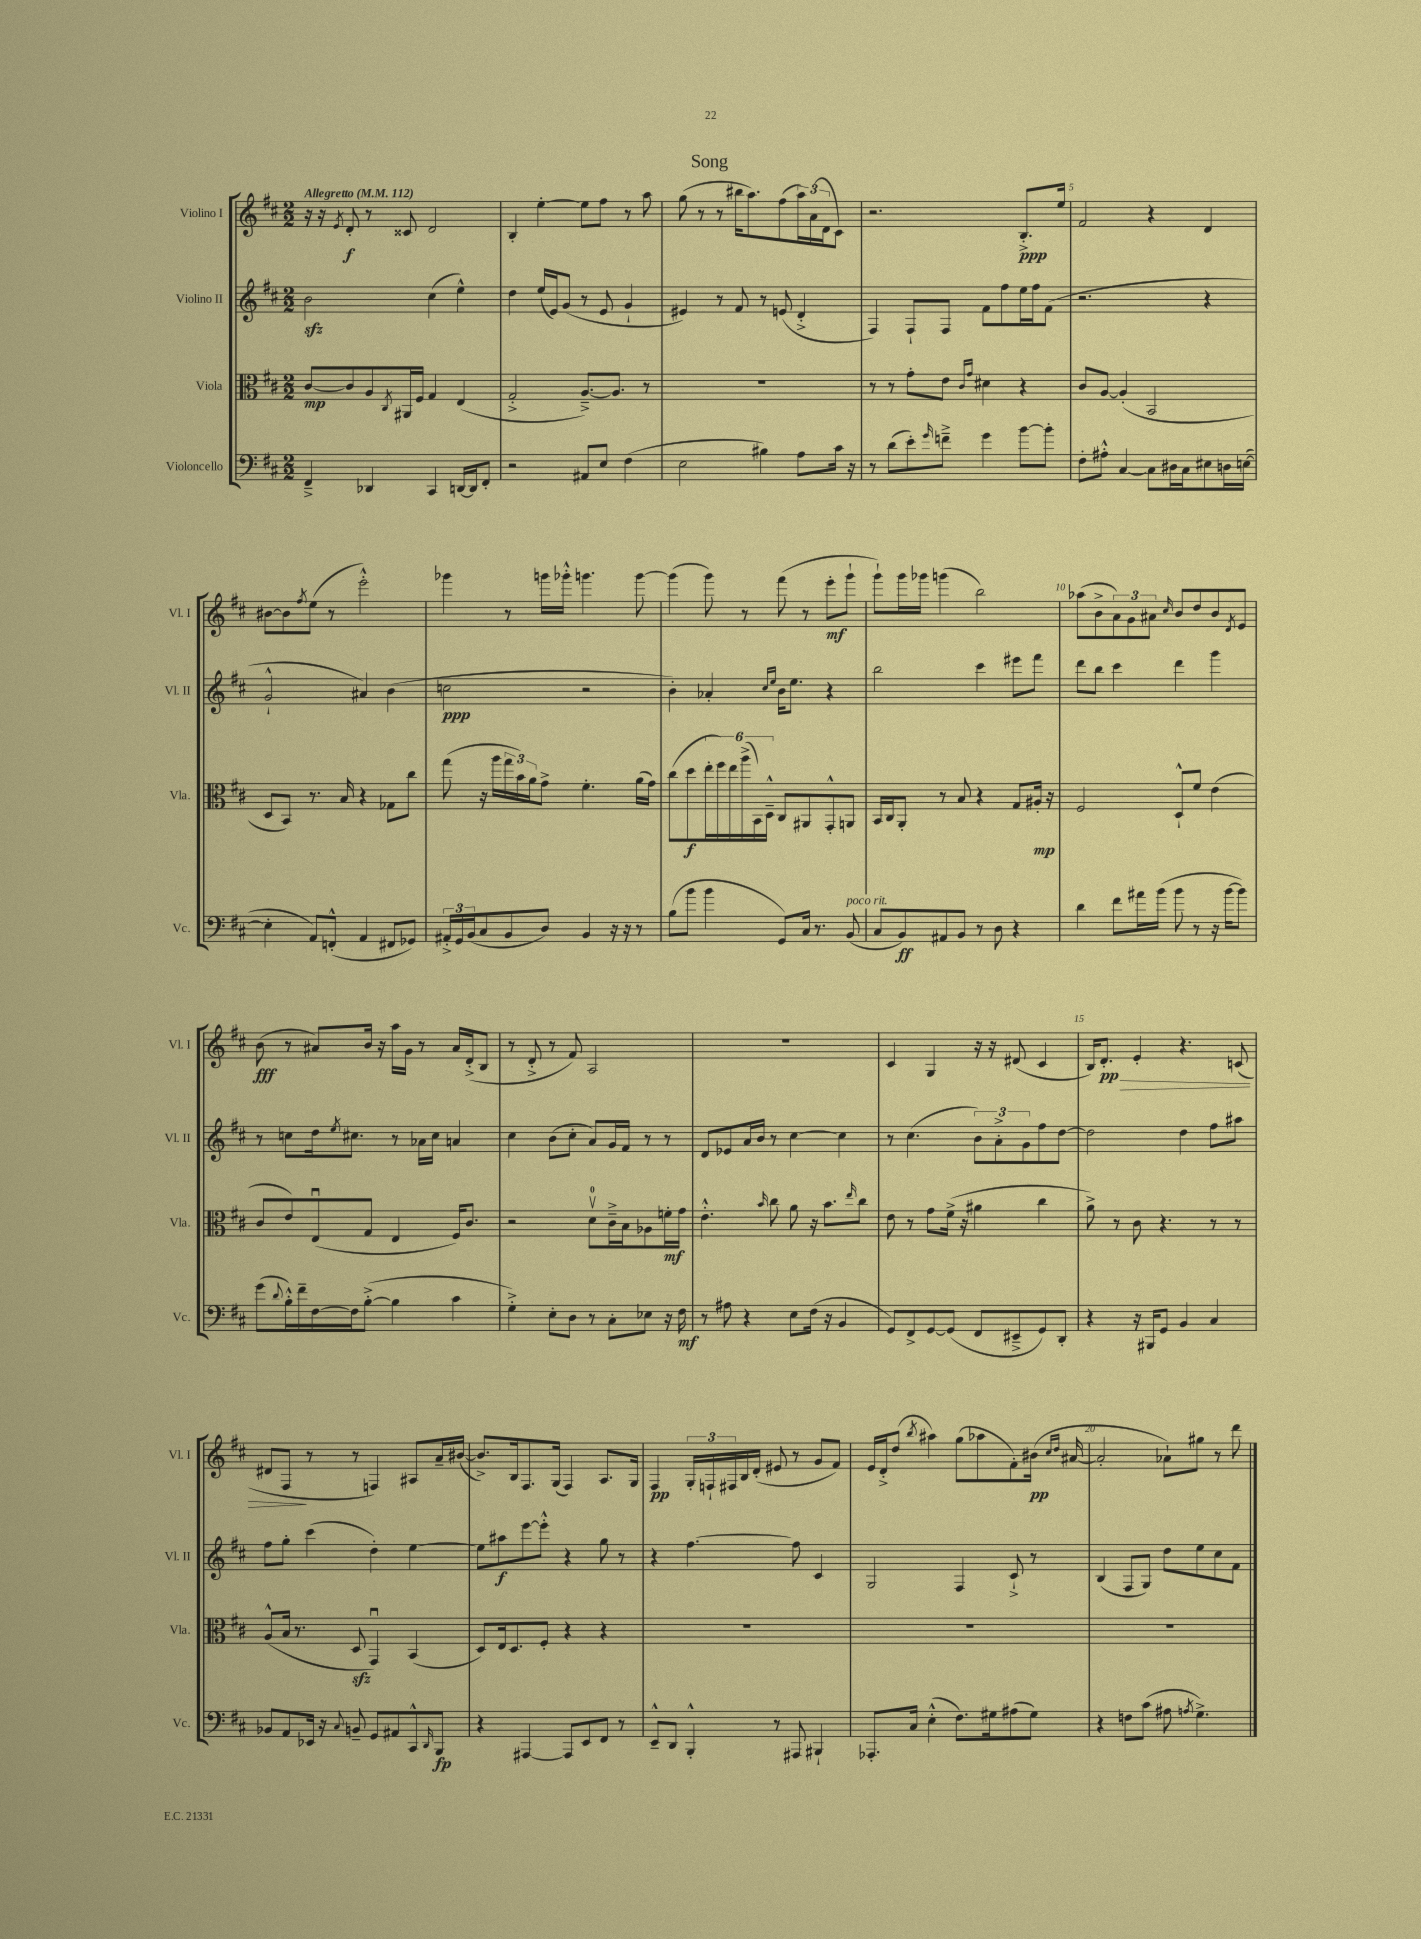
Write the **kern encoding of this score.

**kern	**dynam	**kern	**dynam	**kern	**dynam	**kern	**dynam
*part4	*part4	*part3	*part3	*part2	*part2	*part1	*part1
*staff4	*staff4	*staff3	*staff3	*staff2	*staff2	*staff1	*staff1
*I"Violoncello	*	*I"Viola	*	*I"Violino II	*	*I"Violino I	*
*I'Vc.	*	*I'Vla.	*	*I'Vl. II	*	*I'Vl. I	*
*clefF4	*	*clefC3	*	*clefG2	*	*clefG2	*
*k[f#c#]	*	*k[f#c#]	*	*k[f#c#]	*	*k[f#c#]	*
*M2/2	*	*M2/2	*	*M2/2	*	*M2/2	*
*MM112	*	*MM112	*	*MM112	*	*MM112	*
=1	=1	=1	=1	=1	=1	=1	=1
!	!	!	!	!	!	!LO:TX:a:B:t=Allegretto	!
4FF#~^/	.	[8c#/L	mp	2bzz\	.	16r	.
.	.	.	.	.	.	16r	.
.	.	.	.	.	.	8qe/	.
.	.	8c#/]	.	.	.	8d'/	f
4DD-X/	.	8A/	.	.	.	8r	.
.	.	8qC#/	.	.	.	.	.
.	.	16AA#X/L	.	.	.	8c##X/	.
.	.	16F#/JJ	.	.	.	.	.
4CC#/	.	4G/	.	(4cc#\	.	2d/	.
[16DDn/LL	.	(4E/	.	4ee^^\)	.	.	.
16DD/J]	.	.	.	.	.	.	.
8FF#'/J	.	.	.	.	.	.	.
=2	=2	=2	=2	=2	=2	=2	=2
2r	.	2G'^/	.	4dd\	.	4B'/	.
.	.	.	.	(16ee/LL	.	[4ee'\	.
.	.	.	.	16e/J)	.	.	.
.	.	.	.	(8g/J	.	.	.
8AA#X/L	.	[8.A~^/L)	.	8r	.	8ee\L]	.
8E/J	.	.	.	8e/	.	8ff#\J	.
.	.	8.A/J]	.	.	.	.	.
(4F#\	.	.	.	4g`/	.	8r	.
.	.	8r	.	.	.	8aa\	.
=3	=3	=3	=3	=3	=3	=3	=3
2E\	.	1r	.	4e#X/)	.	(8gg\	.
.	.	.	.	.	.	8r	.
.	.	.	.	8r	.	8r	.
.	.	.	.	8f#/	.	16bb#X\KL	.
.	.	.	.	.	.	8.aa\)	.
4B#X\)	.	.	.	8r	.	.	.
.	.	.	.	(8en/	.	(8ff#\	.
8A\L	.	.	.	4d'^/	.	24aa\L)	.
.	.	.	.	.	.	(24a\	.
.	.	.	.	.	.	24d\J	.
16c#\Jk	.	.	.	.	.	8c#\J)	.
16r	.	.	.	.	.	.	.
=4	=4	=4	=4	=4	=4	=4	=4
8r	.	8r	.	4F#/)	.	2.r	.
(8d\L	.	8r	.	.	.	.	.
8e'\)	.	8g'\L	.	8F#`/L	.	.	.
16qqg/	.	.	.	.	.	.	.
8fn~^\J	.	8e\J	.	8F#/J	.	.	.
.	.	16qqc#/LL	.	.	.	.	.
.	.	16qqg/JJ	.	.	.	.	.
4g\	.	4d#X\	.	8f#\L	.	.	.
.	.	.	.	8ff#\	.	.	.
[8b\L	.	4r	.	16ee\L	.	8.B'^/L	ppp
.	.	.	.	16ff#\J	.	.	.
8b'\J]	.	.	.	(8f#\J	.	.	.
.	.	.	.	.	.	16ee/Jk	.
=5	=5	=5	=5	=5	=5	=5	=5
8F#'\L	.	8c#/L	.	2.r	.	2f#/	.
8A#X'^^\J	.	[8A/J	.	.	.	.	.
[4C#/	.	(4A'/]	.	.	.	.	.
8C#\L]	.	2BB/	.	.	.	4r	.
16D#X\L	.	.	.	.	.	.	.
16C#\J	.	.	.	.	.	.	.
8E#X\	.	.	.	4r	.	4d/	.
16Dn\L	.	.	.	.	.	.	.
([16En\JJ	.	.	.	.	.	.	.
!!LO:LB:g=z
=6	=6	=6	=6	=6	=6	=6	=6
4E'\]	.	8D/L	.	2g`^^/	.	[8b#X\L	.
.	.	8BB/J)	.	.	.	8b#\]	.
.	.	.	.	.	.	8qff#/	.
8AA/L)	.	8.r	.	.	.	(8ee\J	.
(8FFn'^^/J	.	.	.	.	.	8r	.
.	.	16B/	.	.	.	.	.
4AA/	.	4r	.	4a#X/)	.	2eee'^^\)	.
8FF#X/L	.	8G-X\L	.	(4b\	.	.	.
8GG-X/J)	.	8cc#\J	.	.	.	.	.
=7	=7	=7	=7	=7	=7	=7	=7
24AA#X'^/LL	.	(8gg\	.	2ccn\	ppp	4ggg-X\	.
24GG/	.	.	.	.	.	.	.
(24BB/J	.	.	.	.	.	.	.
8C#/	.	16r	.	.	.	.	.
.	.	16aa\LL	.	.	.	.	.
8BB/	.	24gg\	.	.	.	8r	.
.	.	24b\)	.	.	.	.	.
.	.	24a\J	.	.	.	.	.
8D/J)	.	8g^\J	.	.	.	16gggn\LL	.
.	.	.	.	.	.	16ggg-X'^^\JJ	.
4BB/	.	4.f#'\	.	2r	.	4.gggn\	.
16r	.	.	.	.	.	.	.
16r	.	.	.	.	.	.	.
8r	.	(16a\LL	.	.	.	[8ggg\	.
.	.	16g\JJ)	.	.	.	.	.
=8	=8	=8	=8	=8	=8	=8	=8
(8B\L	.	(8cc#\L	.	4b'\)	.	(4ggg\]	.
8b\J	.	8dd\	f	.	.	.	.
4b\	.	24ee'\L	.	4a-X'/	.	8ggg\)	.
.	.	24ff#\)	.	.	.	.	.
.	.	24ee\	.	.	.	.	.
.	.	(24aa^\	.	.	.	8r	.
.	.	24BB\)	.	.	.	.	.
.	.	24D~^^\JJ	.	.	.	.	.
.	.	.	.	16qqcc#/LL	.	.	.
.	.	.	.	16qqee/JJ	.	.	.
8GG/L)	.	8C#/L	.	16b\KL	.	(8fff#\	.
.	.	.	.	8.ee\J	.	.	.
16C#/Jk	.	8AA#X/	.	.	.	8r	.
8.r	.	.	.	.	.	.	.
.	.	8GG'^^/	.	4r	.	8eee'\L	mf
!LO:TX:a:i:t=poco rit.	!	!	!	!	!	!	!
(8BB/	.	8AAn/J	.	.	.	8ggg`\J	.
=9	=9	=9	=9	=9	=9	=9	=9
8C#/L	.	16BB/LL	.	2bb\	.	8ggg`\L)	.
.	.	16C#/J	.	.	.	.	.
8BB/)	ff	8AA'/J	.	.	.	16ggg\L	.
.	.	.	.	.	.	16ggg-X\JJ	.
8AA#X/	.	8r	.	.	.	(4gggn\	.
8BB/J	.	8B/	.	.	.	.	.
8r	.	4r	.	4ccc#\	.	2bb\)	.
8D\	.	.	.	.	.	.	.
4r	.	8G/L	.	8eee#X\L	.	.	.
.	.	16A#X'/Jk	mp	8fff#\J	.	.	.
.	.	16r	.	.	.	.	.
=10	=10	=10	=10	=10	=10	=10	=10
4d\	.	2F#/	.	8ddd\L	.	(8aa-X\L	.
.	.	.	.	8bb\J	.	8b^\	.
8f#\L	.	.	.	4ccc#\	.	12a\)	.
.	.	.	.	.	.	12g\	.
16a#X\L	.	.	.	.	.	.	.
.	.	.	.	.	.	12a#X\J	.
(16b\JJ	.	.	.	.	.	.	.
.	.	.	.	.	.	16qqcc#/	.
8b\	.	8D`^^/L	.	4ddd\	.	8b/L	.
8r	.	8f#/J	.	.	.	8dd/	.
16r	.	(4e\	.	4ggg\	.	8b/	.
[16b\KL	.	.	.	.	.	.	.
.	.	.	.	.	.	8qd/	.
8b\J])	.	.	.	.	.	8e/J	.
!!LO:LB:g=z
=11	=11	=11	=11	=11	=11	=11	=11
(8g\L	.	8c#/L	.	8r	.	(8b\	fff
8qqd/	.	.	.	.	.	.	.
16B'^^\L)	.	8e/)	.	8ccn\L	.	8r	.
16f#~\	.	.	.	.	.	.	.
[16F#\	.	(8Eu/	.	16dd\k	.	8a#X/L)	.
.	.	.	.	8qee/	.	.	.
16F#\J]	.	.	.	8.cc#X\J	.	.	.
([8B'^\J	.	8G/J	.	.	.	16b/Jk	.
.	.	.	.	.	.	16r	.
4B\]	.	4E/	.	8r	.	16aa\LL	.
.	.	.	.	.	.	16g\JJ	.
.	.	.	.	16a-X\LL	.	8r	.
.	.	.	.	16cc#\JJ	.	.	.
4c#\	.	16F#/KL)	.	4an/	.	16a#/LL	.
.	.	8.c#/J	.	.	.	(16d'^/J	.
.	.	.	.	.	.	8B/J	.
=12	=12	=12	=12	=12	=12	=12	=12
4G'^\)	.	2r	.	4cc#\	.	8r	.
.	.	.	.	.	.	8d'^/	.
8E'\L	.	.	.	(8b\L	.	8r	.
8D\J	.	.	.	8cc#'\J	.	8f#/)	.
8r	.	8dv\L	.	8a/L)	.	2A/	.
8C#'\L	.	16c#~^\L	.	16g/L	.	.	.
.	.	16B\J	.	16f#/JJ	.	.	.
8E-X\J	.	8A-X\	.	8r	.	.	.
16r	.	16fn'\L	mf	8r	.	.	.
16F#\	mf	16g\JJ	.	.	.	.	.
=13	=13	=13	=13	=13	=13	=13	=13
8r	.	4.e'^^\	.	8d/L	.	1r	.
8A#X\	.	.	.	8e-X/	.	.	.
4r	.	.	.	16a/L	.	.	.
.	.	.	.	16b/JJ	.	.	.
.	.	16qqb/	.	.	.	.	.
.	.	8cc#\	.	8r	.	.	.
8E\L	.	8a\	.	[4cc#\	.	.	.
(16F#\Jk	.	16r	.	.	.	.	.
16r	.	8.b\L	.	.	.	.	.
4BB/	.	.	.	4cc#\]	.	.	.
.	.	16qqee/	.	.	.	.	.
.	.	8cc#\J	.	.	.	.	.
=14	=14	=14	=14	=14	=14	=14	=14
8GG/L)	.	8e\	.	8r	.	4c#/	.
8FF#^/	.	8r	.	(4.cc#\	.	.	.
[8GG/	.	8g\L	.	.	.	4G/	.
(8GG/J]	.	(16f#^\Jk	.	.	.	.	.
.	.	16r	.	.	.	.	.
8FF#/L	.	4a#X\	.	12b\L)	.	16r	.
.	.	.	.	.	.	16r	.
.	.	.	.	12a'^\	.	.	.
8EE#X~^/	.	.	.	.	.	(8d#X/	.
.	.	.	.	12g\	.	.	.
8GG/)	.	4cc#\	.	8ff#\	.	4c#/	.
8DD'/J	.	.	.	[8dd\J	.	.	.
=15	=15	=15	=15	=15	=15	=15	=15
4r	.	8a^\)	.	2dd\]	.	16B/KL)	.
!	!	!	!	!	!	!	!LO:HP:b
.	.	.	.	.	.	8.d'/J	> pp
.	.	8r	.	.	.	.	.
16r	.	8c#\	.	.	.	4e'/	.
16BBB#X/KL	.	.	.	.	.	.	.
8GG/J	.	4.r	.	.	.	.	.
4BB/	.	.	.	4dd\	.	4.r	.
4C#/	.	8r	.	8ff#\L	.	.	.
.	.	8r	.	8aa#X\J	.	(8cn/	.
!!LO:LB:g=z
=16	=16	=16	=16	=16	=16	=16	=16
8BB-X/L	.	(8A^^/L	.	8ff#\L	.	8d#X/L	.
8AA/	.	16B/Jk	.	8gg'\J	.	8F#/J	.
.	.	8.r	.	.	.	.	.
16EE-X/Jk	.	.	.	(4ccc#\	.	8r	]
16r	.	.	.	.	.	.	.
8qqC#/	.	.	.	.	.	.	.
8BBn~/	.	8Dzz/	.	.	.	8r	.
8GG/L	.	4GGu/)	.	4dd'\)	.	4Fn/)	.
8AA#X/	.	.	.	.	.	.	.
8CC#^^/	.	(4BB/	.	[4ee\	.	8A#X/L	.
16qqDD/	.	.	.	.	.	.	.
8BBB/J	fp	.	.	.	.	16a~/L	.
.	.	.	.	.	.	([16b#X/JJ	.
=17	=17	=17	=17	=17	=17	=17	=17
4r	.	8D/L)	.	8ee\L]	.	8.b#^/L])	.
.	.	16E/k	.	8aa#X\	f	.	.
.	.	8.D/	.	.	.	16B/k	.
[4AAA#X/	.	.	.	[8eee\	.	8.F#/	.
.	.	8F#'/J	.	8eee'^^\J]	.	.	.
.	.	.	.	.	.	(16G/Jk	.
8AAA#/L]	.	4r	.	4r	.	4F#/)	.
8EE/	.	.	.	.	.	.	.
8FF#/J	.	4r	.	8gg\	.	8.A/L	.
8r	.	.	.	8r	.	.	.
.	.	.	.	.	.	16G/Jk	.
=18	=18	=18	=18	=18	=18	=18	=18
8EE~^^/L	.	1r	.	4r	.	4F#/	pp
8DD/J	.	.	.	.	.	.	.
4BBB'^^/	.	.	.	[4.ff#\	.	24G'/LL	.
.	.	.	.	.	.	24Fn`/	.
.	.	.	.	.	.	24F#X/	.
.	.	.	.	.	.	16B/	.
.	.	.	.	.	.	(16d'/JJ	.
8r	.	.	.	.	.	8e#X/	.
8AAA#X/	.	.	.	8ff#\]	.	8r	.
4BBB#X`/	.	.	.	4c#/	.	8g/L	.
.	.	.	.	.	.	8f#/J)	.
=19	=19	=19	=19	=19	=19	=19	=19
8.AAA-X'/L	.	1r	.	2G/	.	16e/LL	.
.	.	.	.	.	.	16d'^/J	.
.	.	.	.	.	.	(8dd/J	.
16C#/Jk	.	.	.	.	.	.	.
.	.	.	.	.	.	8qbb/	.
(4E'^^\	.	.	.	.	.	4aa#X\)	.
8.F#\L)	.	.	.	4F#/	.	(8gg\L	.
.	.	.	.	.	.	8aa-X\	.
16G#X\k	.	.	.	.	.	.	.
(8A#X\	.	.	.	8c#`^/	.	8f#'\)	.
8G#\J)	.	.	.	8r	.	(16b#X\Jk	pp
.	.	.	.	.	.	16qqcc#/LL	.
.	.	.	.	.	.	16qqdd/JJ	.
.	.	.	.	.	.	[16a#X/	.
=20	=20	=20	=20	=20	=20	=20	=20
4r	.	1r	.	(4B/	.	2a#'/]	.
8Fn\L	.	.	.	8F#/L	.	.	.
(8c#\J	.	.	.	8G/J)	.	.	.
8A#X\	.	.	.	8dd\L	.	8a-X`\L)	.
8qAn/	.	.	.	.	.	.	.
4.G^\)	.	.	.	8ee\	.	8gg#X\J	.
.	.	.	.	8cc#\	.	8r	.
.	.	.	.	8f#\J	.	8ddd\	.
==	==	==	==	==	==	==	==
*-	*-	*-	*-	*-	*-	*-	*-
